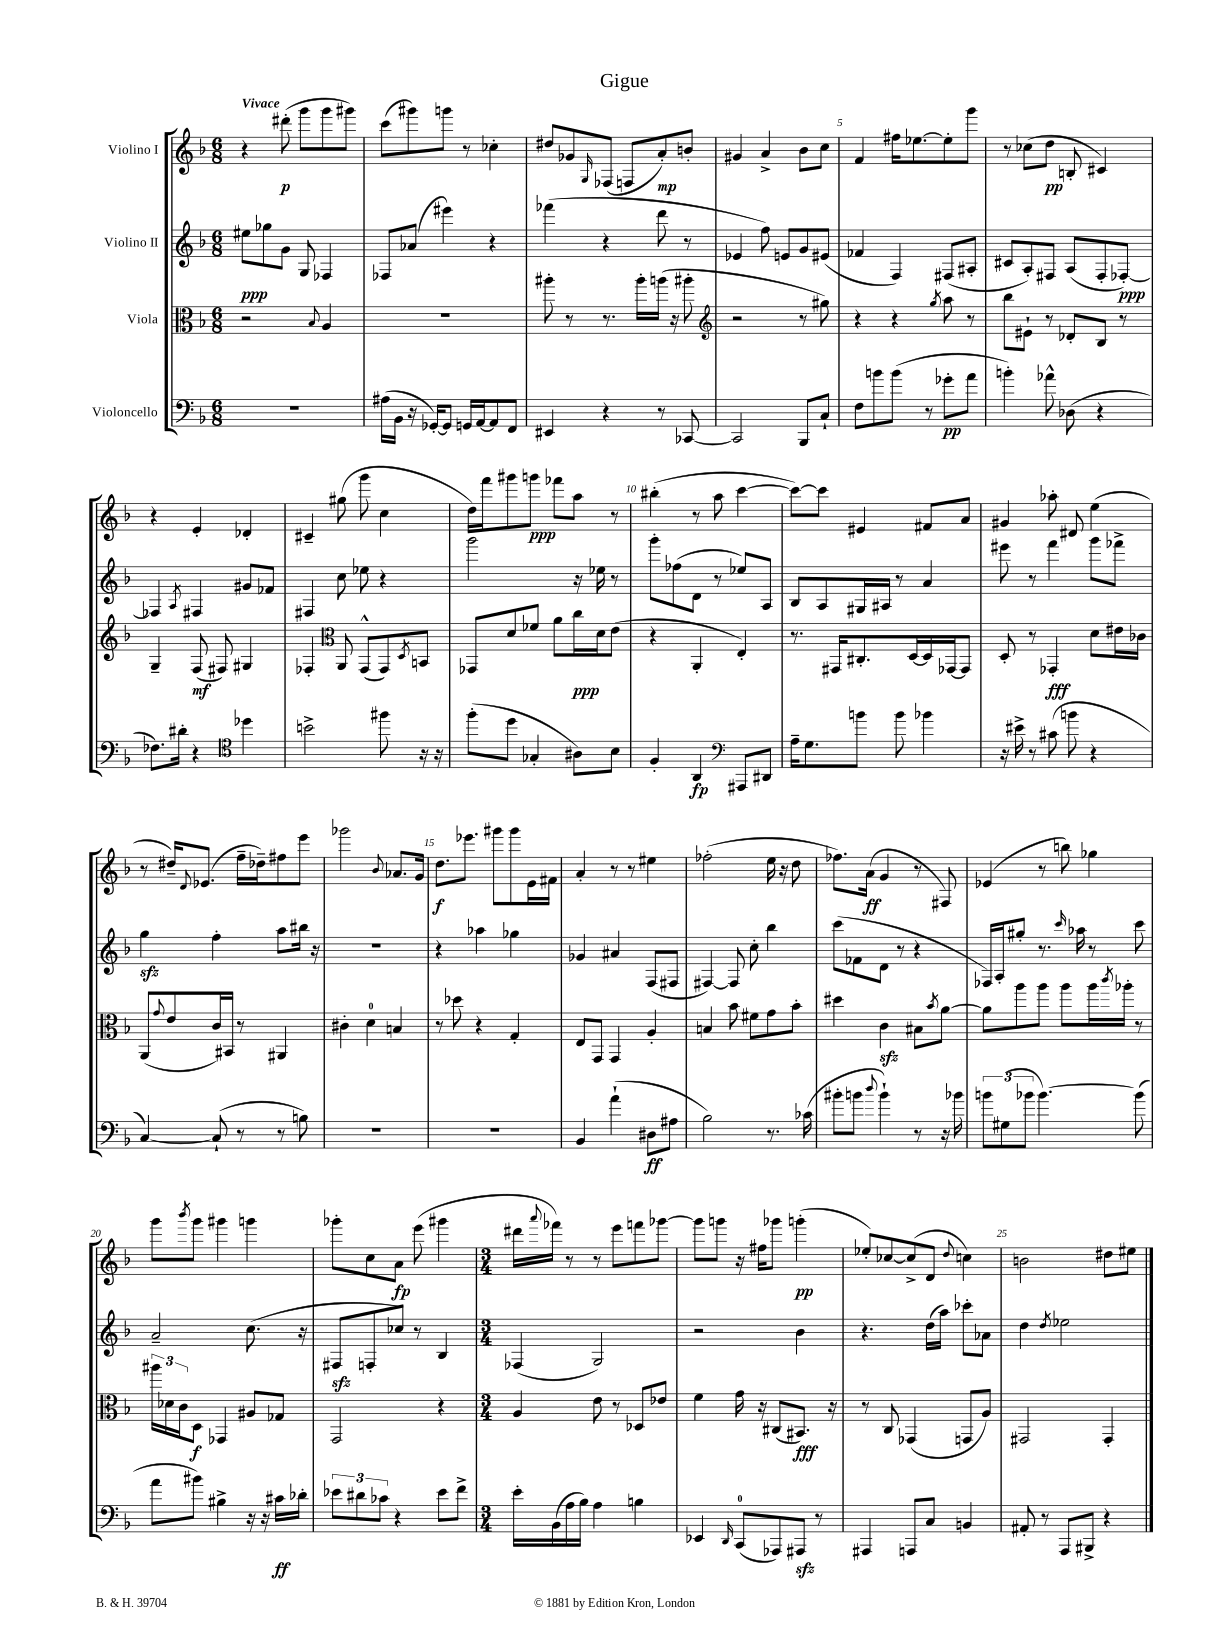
\header { title = "Gigue" }
<<
\new StaffGroup <<
\new Staff = "s0" \with { instrumentName = "Violino I" } {
    \clef treble \key f \major \numericTimeSignature \time 6/8 \tempo "Vivace"
    r4 dis'''8-.\p( g'''8 g'''8 gis'''8) |
    c'''8( gis'''8) g'''8 r8 ces''4-. |
    dis''8 ges'8 \grace { g16 } fes8( f8 a'8-.\mp) b'8-. |
    gis'4 a'4-> bes'8 c''8 |
    f'4 fis''16 ees''8.~ ees''8-. g'''8 |
    r8 ces''8( d''8\pp b8-. cis'4) |
    r4 e'4-. des'4-. |
    cis'4-- gis''8( g'''8 c''4 |
    d''16) f'''16 gis'''8 g'''8\ppp fes'''8 a''8 r8 |
    bis''4-.( r8 a''8 c'''4~ |
    c'''8~) c'''8 eis'4 fis'8 a'8 |
    gis'4 aes''8-. dis'8 e''4( |
    r8 dis''16--) \appoggiatura { d'8 } ees'8.( f''16-- des''16--) fis''8 e'''8 |
    ges'''2 \appoggiatura { bes'8 } aes'8. g'16 |
    d''8.\f ees'''8. gis'''8 gis'''8 e'16 fis'16 |
    a'4-. r8 r8 eis''4 |
    fes''2-.( e''16 r16 d''8 |
    fes''8.) a'16\ff( g'4 r8 fis8) |
    ees'4( r8 b''8) ges''4 |
    g'''8 \acciaccatura { bes'''8 } g'''8 gis'''4 g'''4 |
    ges'''8-. c''8 a'8\fp e'''8( gis'''4 |
    \numericTimeSignature \time 3/4 dis'''16 \appoggiatura { a'''8 } fes'''16) r8 r8 e'''8 f'''8 ges'''8~ |
    ges'''8 g'''8 r16 fis''16 ges'''8 g'''4-.\pp( |
    ees''8-.) ces''8~ ces''8->( d'8 \appoggiatura { d''8 } c''4) |
    b'2 dis''8 eis''8 \bar "|." |
}
\new Staff = "s1" \with { instrumentName = "Violino II" } {
    \clef treble \key f \major \numericTimeSignature \time 6/8
    eis''8\ppp ges''8 g'8 g8 fes4 |
    fes8 aes'8( eis'''4) r4 |
    fes'''4( r4 d'''8 r8 |
    ees'4 f''8) e'8 g'8 eis'8( |
    fes'4 f4) fis8( ais8-. |
    cis'8 a8-.) fis8 a8( fis8-. fes8~-.\ppp) |
    fes4 \acciaccatura { a8 } fis4 gis'8 fes'8 |
    fis4 c''8 ees''8 r4 |
    g'''2 r16 ees''16 r8 |
    g'''8-. fes''8( d'8 r8 ees''8) a8 |
    bes8 a8 gis16 ais16 r8 a'4 |
    eis'''8 r8 f'''4 g'''8 fes'''8-> |
    g''4\sfz f''4-. a''8 bis''16 r16 |
    R2. |
    r4 aes''4 ges''4 |
    ges'4 ais'4 f8( fis8 |
    fis4~) fis8 c''8-. bes''4 |
    c'''8( fes'8 d'8 r8 r4 |
    fes16) a16-. gis''8-. r8. \grace { c'''16 } aes''16 r8 c'''8 |
    a'2-- c''8.( r16 |
    fis8\sfz f8-. ces''8) r8 bes4 |
    \numericTimeSignature \time 3/4 fes4( g2) |
    r2 bes'4 |
    r4. d''16( a''16) ces'''8-. aes'8 |
    d''4 \acciaccatura { d''8 } ees''2 \bar "|." |
}
\new Staff = "s2" \with { instrumentName = "Viola" } {
    \clef alto \key f \major \numericTimeSignature \time 6/8
    r2 \appoggiatura { bes8 } a4 |
    R2. |
    ais''8-. r8 r8. ais''16-. a''16( r16 ais''8-. |
    \clef treble r2 r8 gis''8) |
    r4 r4 \acciaccatura { g''8 } a''8 r8 |
    bes''8 eis'8-! r8 des'8-. bes8 r8 |
    g4-- f8\mf( fis8) gis4 |
    fes4-. \clef alto a,8 g,8-^( g,8) \acciaccatura { d8 } b,8 |
    ges,8 d'8 fes'8 a'8 c''16\ppp d'16 e'8( |
    r4 a,4-. e4-.) |
    r8. gis,16 cis8.-. d16~ d16 ges,16~ ges,8 |
    d8-. r8 ges,4-.\fff d'8 eis'16 ces'16 |
    a,8( \appoggiatura { g'8 } e'8 c'16) bis,16 r8 ais,4 |
    cis'4-. d'4-0 b4 |
    r8 des''8 r4 g4-. |
    e8 g,8 g,4 a4-. |
    b4 bes'8 fis'8 g'8 bes'8-. |
    dis''4 c'4\sfz bis8 \acciaccatura { bes'8 } a'8~ |
    a'8 a''8 a''8 a''8 a''16 \acciaccatura { c'''8 } aes''16-. r8 |
    \tuplet 3/2 { ais''16 des'16 c'16 } d8\f ges,4 ais8 ges8 |
    g,2 r4 |
    \numericTimeSignature \time 3/4 a4 e'8 r8 des8 ees'8 |
    f'4 g'16 r16 cis8( bis,8.\fff) r16 |
    r8 c8 ges,4( g,8 a8) |
    gis,2 gis,4-. \bar "|." |
}
\new Staff = "s3" \with { instrumentName = "Violoncello" } {
    \clef bass \key f \major \numericTimeSignature \time 6/8
    R2. |
    ais16( bes,16 r16 ges,16~-.) ges,8 g,16 a,16~ a,8 f,8 |
    eis,4 r4 r8 ces,8~ |
    ces,2 bes,,8 c8-! |
    f8 b'8 b'8( r8 ges'8-.\pp a'8 |
    b'4-.) aes'8-^ des8( r4 |
    fes8.) dis'16-. r4 \clef tenor des''4 |
    b'2-> fis''8 r16 r16 |
    f''8-.( d''8 ges4-. ais8) bes8 |
    f4-. a,4\fp \clef bass ais,,8 dis,8 |
    a16-- g8. b'8 b'8 bes'4 |
    r16 eis'16-> r8 cis'8( b'8 r4 |
    c4~) c8-!( r8 r8 b8) |
    R2. |
    R2. |
    bes,4 a'4-!( dis8\ff ais8 |
    bes2) r8. ces'16( |
    bis'8-. b'8 \appoggiatura { d''8 } b'4-!) r8 r16 bes'16 |
    \tuplet 3/2 { b'8 gis8( bes'8 } bes'4.~) bes'8( |
    a'8 bis'8) bis4-> r16 r16 cis'16\ff des'16-. |
    \tuplet 3/2 { ees'8 dis'8 ces'8 } r4 ees'8 f'8-> |
    \numericTimeSignature \time 3/4 e'16-. bes,16( a16 bes16) a4 b4 |
    ees,4 \grace { d,16 } c,8-0( aes,,8) ais,,8\sfz r8 |
    ais,,4 a,,8 c8 b,4 |
    ais,8-. r8 a,,8 bis,,8-> r4 \bar "|." |
}
>>
>>
\layout { \context { \Score \override BarNumber.break-visibility = ##(#f #t #t) barNumberVisibility = #(every-nth-bar-number-visible 5) } }
